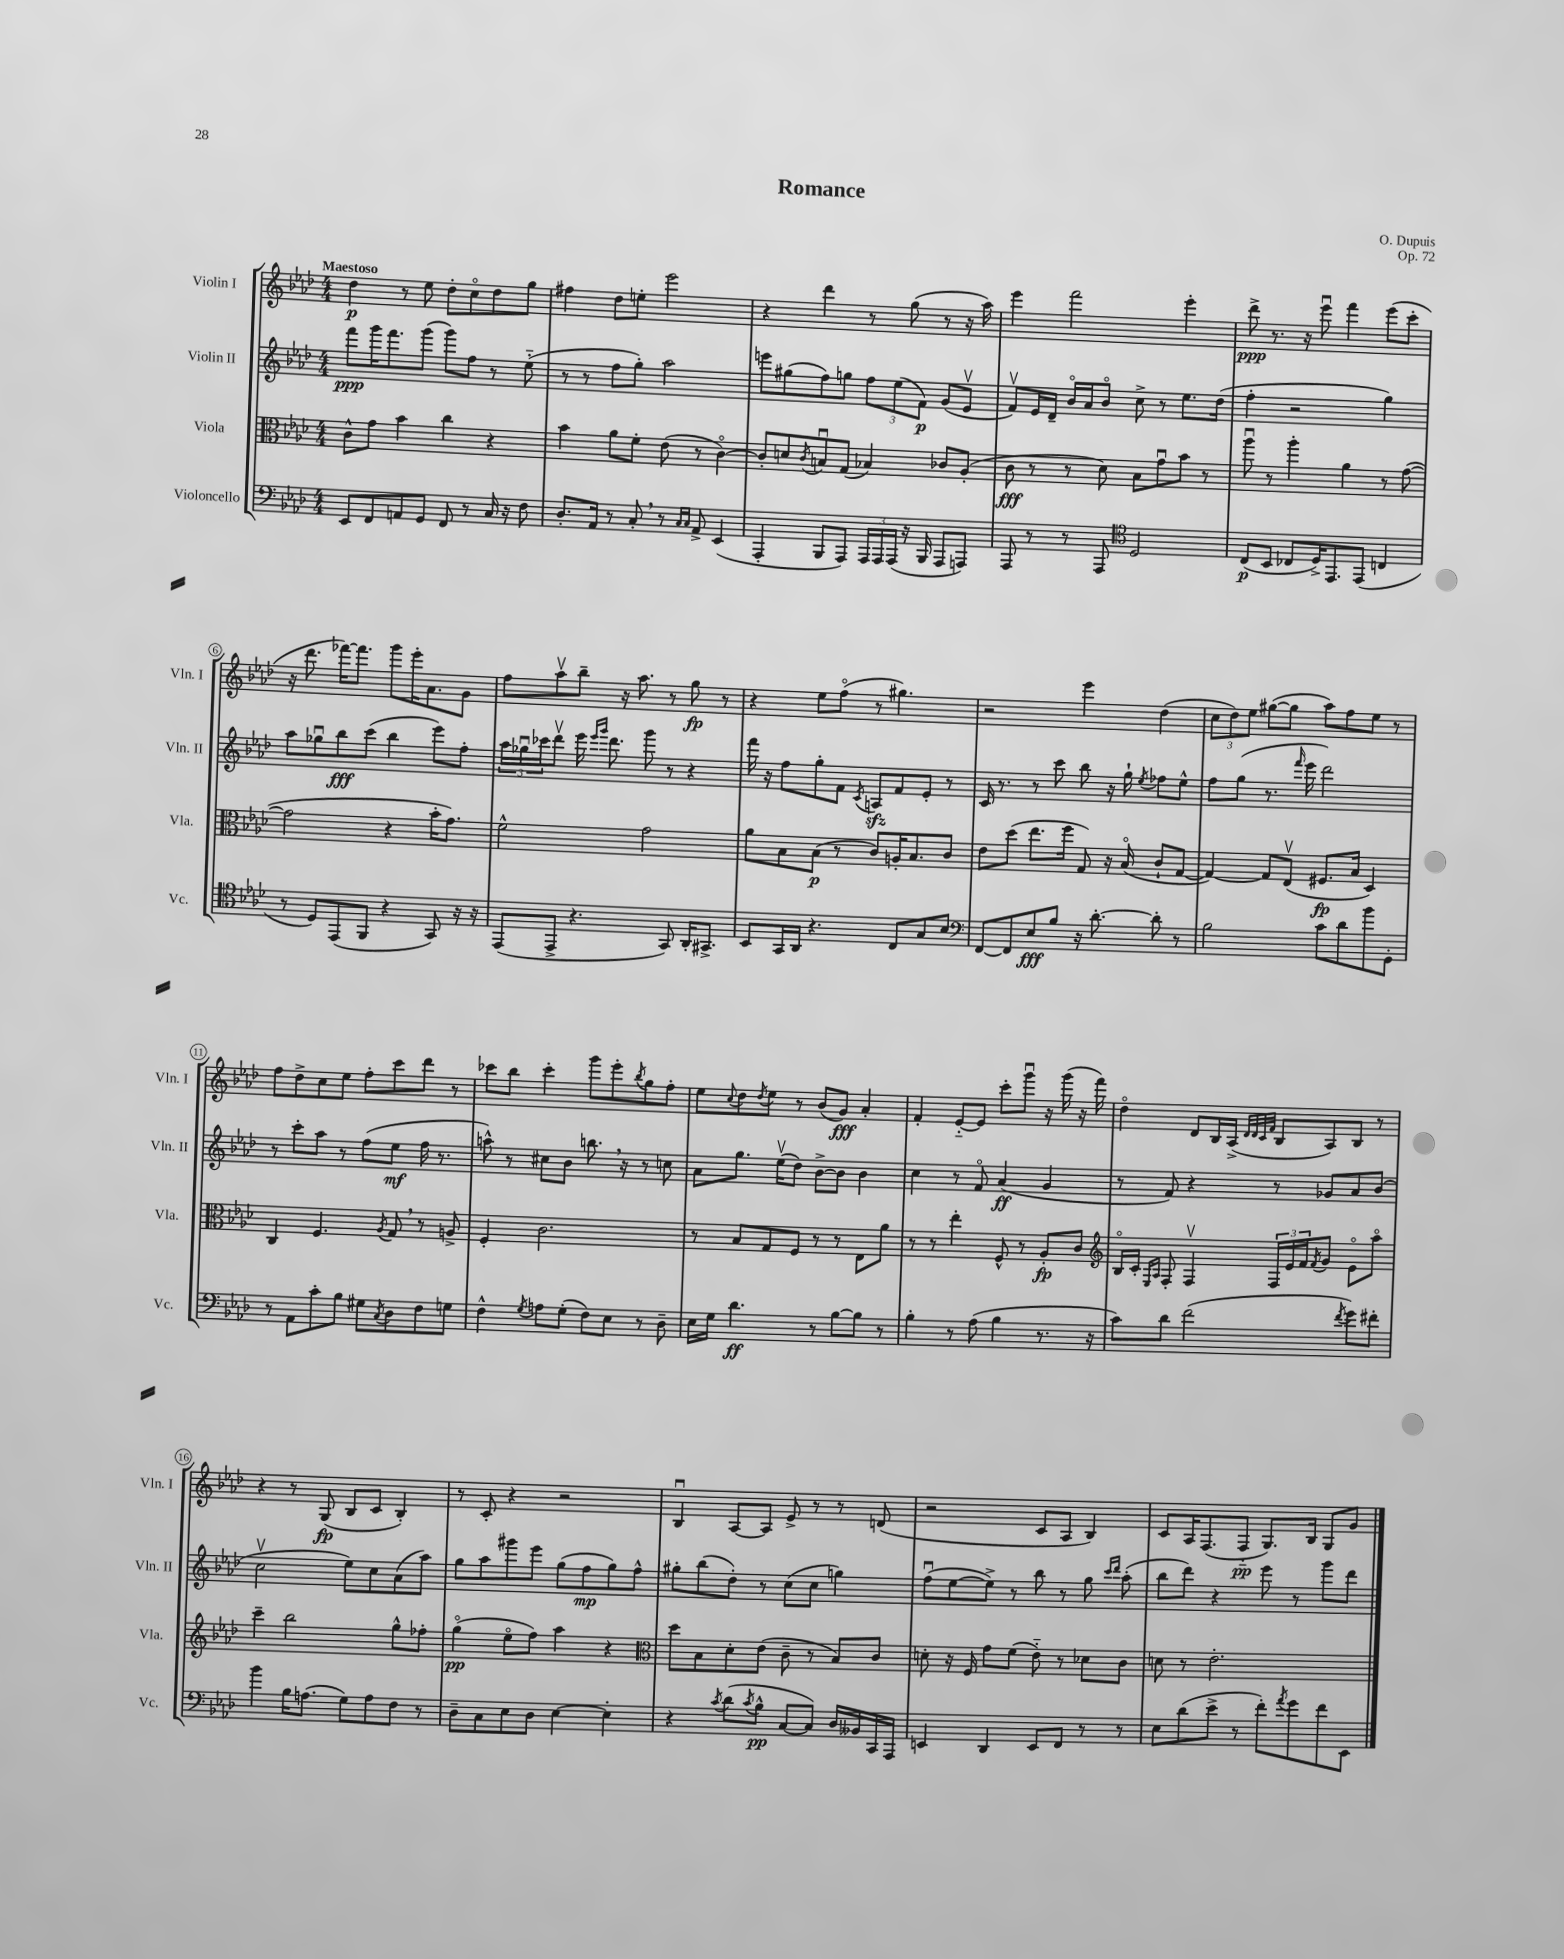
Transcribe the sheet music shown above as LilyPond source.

\header { title = "Romance" composer = "O. Dupuis" opus = "Op. 72" }
<<
\new StaffGroup <<
\new Staff = "s0" \with { instrumentName = "Violin I" shortInstrumentName = "Vln. I" } {
    \clef treble \key aes \major \numericTimeSignature \time 4/4 \tempo "Maestoso"
    des''4\p r8 ees''8 des''8-. c''8\flageolet des''8 g''8 |
    fis''4 des''8 e''8-. ees'''2 |
    r4 des'''4 r8 g''8( r8 r16 aes''16) |
    ees'''4 f'''2 ees'''4-. |
    des'''8->\ppp r8. r16 ees'''8\downbow f'''4 ees'''8( c'''8-. |
    r16 des'''8. fes'''16~) fes'''8. g'''8 ees'''16-. aes'8. g'8 |
    f''8 aes''8\upbow bes''8-- r16 aes''8. r8 g''8\fp r8 |
    r4 ees''8 f''8\flageolet( r8 gis''4.) |
    r2 ees'''4 des''4( |
    \tuplet 3/2 { c''8 des''8) ees''8 } gis''8~( gis''8 aes''8) f''8 ees''8 r8 |
    f''8 des''8-> c''8 ees''8 f''8-. c'''8 des'''8 r8 |
    ces'''8 bes''8 ces'''4-. g'''8 ees'''8-. \acciaccatura { bes''8 } g''8 f''8-. |
    ees''8 \appoggiatura { c''8 } des''8 \acciaccatura { des''8 } ees''8 r8 bes'8( g'8\fff) aes'4-. |
    f'4-. ees'8~-_ ees'8 c'''8-. g'''8\downbow r16 g'''16( r16 f'''16) |
    des''4\flageolet des'8 bes16 aes16->( \grace { des'32 des'32 c'32 f'32 } bes8 aes8) bes8 r8 |
    r4 r8 g8\fp( bes8 c'8 bes4-.) |
    r8 c'8-. r4 r2 |
    bes4\downbow aes8~ aes8 ees'8-> r8 r8 d'8( |
    r2 c'8 aes8 bes4) |
    c'8 aes16 f8.( f8-_\pp g8.) bes16 g8 g'8 \bar "|." |
}
\new Staff = "s1" \with { instrumentName = "Violin II" shortInstrumentName = "Vln. II" } {
    \clef treble \key aes \major \numericTimeSignature \time 4/4
    f'''8\ppp g'''16 f'''8. g'''8( g'''8) f''8 r8 ees''8-_( |
    r8 r8 f''8 g''8-.) aes''2 |
    e'''8 gis''8( f''8) g''8 \tuplet 3/2 { f''8 ees''8( f'8\p) } g'8( ees'8\upbow |
    f'8\upbow) ees'16 des'16-- bes'16\flageolet aes'16 bes'8\flageolet c''8-> r8 ees''8. des''16( |
    f''4-. r2 g''4) |
    aes''8 ges''8\downbow bes''8\fff c'''8( bes''4 ees'''8) f''8-. |
    \tuplet 3/2 { aes''16 ges''16\downbow ces'''16 } des'''8\upbow ees'''16 \grace { ees'''16 g'''16 } des'''8. g'''8 r8 r4 |
    f'''16 r16 f''8 g''8-. f'8 \acciaccatura { c'8 } a8\sfz f'8 ees'8-. r8 |
    c'16 r8. r8 c'''8 bes''8 r16 g''16-! \acciaccatura { ees''8 } fes''8 ees''8-^ |
    f''8 g''8( r8. \grace { f'''16 } ees'''16 des'''2) |
    r8 c'''8-. aes''8 r8 f''8( ees''8\mf f''16 r8. |
    a''8-^) r8 cis''8 bes'8 b''8. \breathe r16 r8 c''8 |
    aes'8 g''8. ees''16\upbow( des''8) bes'8~-> bes'8 bes'4 |
    c''4 r8 f'8\flageolet aes'4\ff( g'4 |
    r8 f'8) r4 r8 ges'8 aes'8 bes'8( |
    c''2\upbow ees''8) c''8 aes'8( aes''8) |
    g''8 aes''8 gis'''8 ees'''8 g''8( f''8\mp g''8) f''8-^ |
    gis''8-. bes''8( des''8-.) r8 c''8( c''8 g''4) |
    f''8\downbow( ees''8~ ees''8->) r8 bes''8 r8 g''8 \grace { c'''16 des'''16 } aes''8-.( |
    bes''8 des'''8) r4 ees'''8 r8 g'''8 des'''8 \bar "|." |
}
\new Staff = "s2" \with { instrumentName = "Viola" shortInstrumentName = "Vla." } {
    \clef alto \key aes \major \numericTimeSignature \time 4/4
    c'8-^ g'8 bes'4 c''4 r4 |
    bes'4 aes'8 f'8-. ees'8( r8 c'4~\flageolet) |
    c'8-. d'8 \acciaccatura { c'8 } b8\downbow g8( bes4) ces'8 aes8-.( |
    c'8\fff r8 r8 des'8) bes8 g'8\downbow bes'8 r8 |
    aes''8\downbow r8 aes''4-. aes'4 r8 g'8~( |
    g'2 r4 bes'16-. g'8.) |
    f'2-^ g'2 |
    aes'8 bes8 bes8\p( r8 c'8) a16-. bes8. c'8 |
    ees'8 des''8( ees''8. f''16 g8) r16 bes16\flageolet( c'8-! g8~ |
    g4~) g8 ees8\upbow( fis8.\fp bes16 des4) |
    c4 f4. \acciaccatura { aes8 } g8 \breathe r8 a8-> |
    f4-. c'2. |
    r8 bes8 g8 f8 r8 r8 ees8 aes'8 |
    r8 r8 ees''4-. f8-^ r8 aes8-.\fp c'8 |
    \clef treble bes16\flageolet c'16-. \grace { ees16 aes16 } f8-. f4\upbow \tuplet 3/2 { f16 ees'16 f'16 } \acciaccatura { f'8 } g'8 ees'8\flageolet aes''8\flageolet |
    c'''4-- bes''2 g''8-^ fes''8-. |
    g''4\flageolet\pp( ees''8\flageolet f''8) aes''4 r4 |
    \clef alto des''8 bes8 des'8-. ees'8( c'8-- r8 bes8) c'8 |
    d'8-. r16 f16 g'8 f'8( ees'8-_) r8 des'8 c'8 |
    d'8 r8 ees'2.-. \bar "|." |
}
\new Staff = "s3" \with { instrumentName = "Violoncello" shortInstrumentName = "Vc." } {
    \clef bass \key aes \major \numericTimeSignature \time 4/4
    ees,8 f,8 a,8 g,8 f,8 r8 c16 r16 f8 |
    des8.-. aes,16 r8 c8-. \breathe r8 \grace { c16 c16 } aes,8-> ees,4( |
    aes,,4-. bes,,8 aes,,8) \tuplet 3/2 { aes,,16 aes,,16 aes,,16( } r16 bes,,16 aes,,8 a,,8) |
    aes,,8 r8 r8 aes,,8 \clef tenor des2 |
    c8\p( bes,8 ces8 des16->) ees,8. ees,8( c4 |
    r8 des8) ees,8( f,8 r4 g,8) r16 r16 |
    ees,8( ees,8-> r4. g,8) aes,16-. gis,8.-> |
    bes,8 g,16 aes,16 r4. c8 g8 bes8 |
    \clef bass f,8~ f,8 ees8\fff bes8 r16 des'8.~-. des'8-. r8 |
    bes2 c'8 des'8 bes'8 g,8-. |
    r8 aes,8 c'8-. bes8 gis8 \acciaccatura { c8 } des8 f8 g8 |
    f4-^ \acciaccatura { g8 } a8 g8-.( f8) ees8 r8 des8-- |
    ees16 g16 des'4.\ff r8 bes8~ bes8 r8 |
    bes4-. r8 aes8( bes4 r8. r16 |
    c'8) des'8 f'2( \acciaccatura { f'8 } g'8) fis'8-. |
    bes'4 bes16 a8.( g8) a8 f8 r8 |
    des8-- c8 ees8 des8 ees4~ ees4-. |
    r4 \acciaccatura { c'8 } des'8( \acciaccatura { c'8 } bes8-^\pp c8~ c8) des16 beses,16 c,16 aes,,16 |
    e,4 des,4 e,8 f,8 r8 r8 |
    ees8 des'8( ees'8-> r8 f'8-.) \acciaccatura { aes'8 } g'8 f'8 ees,8 \bar "|." |
}
>>
>>
\layout { \context { \Score \override BarNumber.stencil = #(make-stencil-circler 0.1 0.3 ly:text-interface::print) } }
